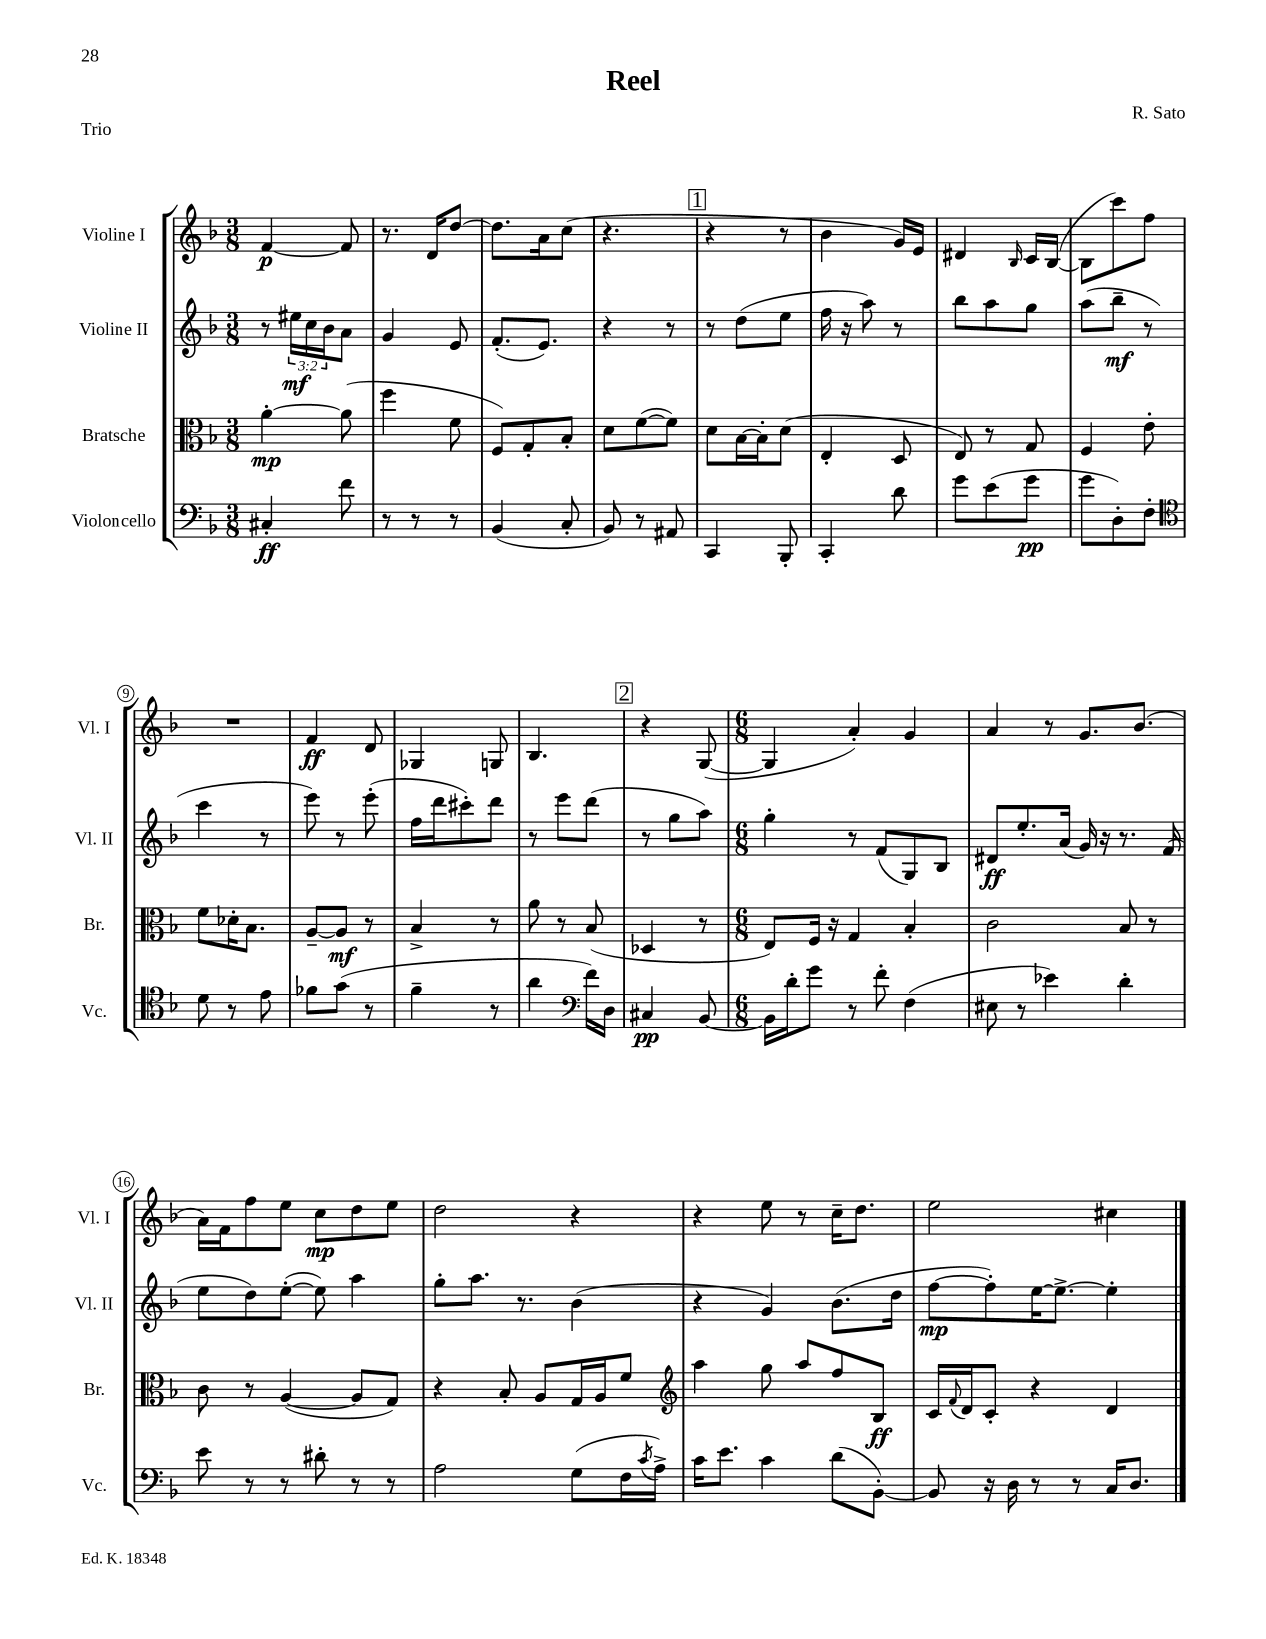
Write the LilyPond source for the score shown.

\header { title = "Reel" composer = "R. Sato" piece = "Trio" }
<<
\new StaffGroup <<
\new Staff = "s0" \with { instrumentName = "Violine I" shortInstrumentName = "Vl. I" } {
    \clef treble \key f \major \numericTimeSignature \time 3/8
    f'4~\p f'8 |
    r8. d'16 d''8~ |
    d''8. a'16 c''8( |
    r4. |
    \mark \markup { \box "1" } r4 r8 |
    bes'4 g'16) e'16 |
    dis'4 \grace { bes16 } c'16 bes16~( |
    bes8 c'''8) f''8 |
    R4. |
    f'4\ff d'8 |
    ges4 g8 |
    bes4. |
    \mark \markup { \box "2" } r4 g8~( |
    \numericTimeSignature \time 6/8 g4 a'4-.) g'4 |
    a'4 r8 g'8. bes'8.( |
    a'16) f'16 f''8 e''8 c''8\mp d''8 e''8 |
    d''2 r4 |
    r4 e''8 r8 c''16-- d''8. |
    e''2 cis''4 \bar "|." |
}
\new Staff = "s1" \with { instrumentName = "Violine II" shortInstrumentName = "Vl. II" } {
    \clef treble \key f \major \numericTimeSignature \time 3/8 \override Staff.TupletNumber.text = #tuplet-number::calc-fraction-text
    r8 \tuplet 3/2 { eis''16\mf c''16 bes'16 } a'8 |
    g'4 e'8 |
    f'8.-.( e'8.) |
    r4 r8 |
    \mark \markup { \box "1" } r8 d''8( e''8 |
    f''16 r16 a''8) r8 |
    bes''8 a''8 g''8 |
    a''8( bes''8--\mf r8 |
    c'''4 r8 |
    e'''8) r8 e'''8-.( |
    f''16 d'''16 cis'''8-.) d'''8 |
    r8 e'''8 d'''8( |
    \mark \markup { \box "2" } r8 g''8 a''8) |
    \numericTimeSignature \time 6/8 g''4-. r8 f'8( g8) bes8 |
    dis'8\ff e''8.-. a'16( g'16) r16 r8. f'16( |
    e''8 d''8) e''8~-.( e''8) a''4 |
    g''8-. a''8. r8. bes'4( |
    r4 g'4) bes'8.( d''16 |
    f''8~\mp f''8-.) e''16~ e''8.~-> e''4-. \bar "|." |
}
\new Staff = "s2" \with { instrumentName = "Bratsche" shortInstrumentName = "Br." } {
    \clef alto \key f \major \numericTimeSignature \time 3/8
    a'4~-.\mp a'8( |
    f''4 f'8 |
    f8) g8-. bes8-. |
    d'8 f'8~( f'8) |
    \mark \markup { \box "1" } d'8 bes16~ bes16-. d'8( |
    e4-. d8 |
    e8) r8 g8 |
    f4 e'8-. |
    f'8 des'16-. bes8. |
    a8~-- a8\mf r8 |
    bes4-> r8 |
    a'8 r8 bes8( |
    \mark \markup { \box "2" } des4 r8 |
    \numericTimeSignature \time 6/8 e8) f16 r16 g4 bes4-. |
    c'2 bes8 r8 |
    c'8 r8 a4~( a8 g8) |
    r4 bes8-. a8 g16 a16 f'8 |
    \clef treble a''4 g''8 a''8 f''8 bes8\ff |
    c'16 \appoggiatura { f'8 } d'16 c'8-. r4 d'4 \bar "|." |
}
\new Staff = "s3" \with { instrumentName = "Violoncello" shortInstrumentName = "Vc." } {
    \clef bass \key f \major \numericTimeSignature \time 3/8
    cis4-.\ff f'8 |
    r8 r8 r8 |
    bes,4( c8-. |
    bes,8) r8 ais,8 |
    \mark \markup { \box "1" } c,4 bes,,8-. |
    c,4-. d'8 |
    g'8 e'8( g'8\pp |
    g'8 d8-.) f8-. |
    \clef tenor d'8 r8 e'8 |
    fes'8 g'8( r8 |
    f'4-- r8 |
    a'4 \clef bass f'16) d16 |
    \mark \markup { \box "2" } cis4\pp bes,8~ |
    \numericTimeSignature \time 6/8 bes,16 d'16-. g'8 r8 f'8-. f4( |
    eis8 r8 ees'4) d'4-. |
    e'8 r8 r8 dis'8-. r8 r8 |
    a2 g8( f16 \acciaccatura { c'8 } a16->) |
    c'16 e'8. c'4 d'8( bes,8~-.) |
    bes,8 r16 d16 r8 r8 c16 d8. \bar "|." |
}
>>
>>
\layout { \context { \Score \override BarNumber.stencil = #(make-stencil-circler 0.1 0.3 ly:text-interface::print) } }
